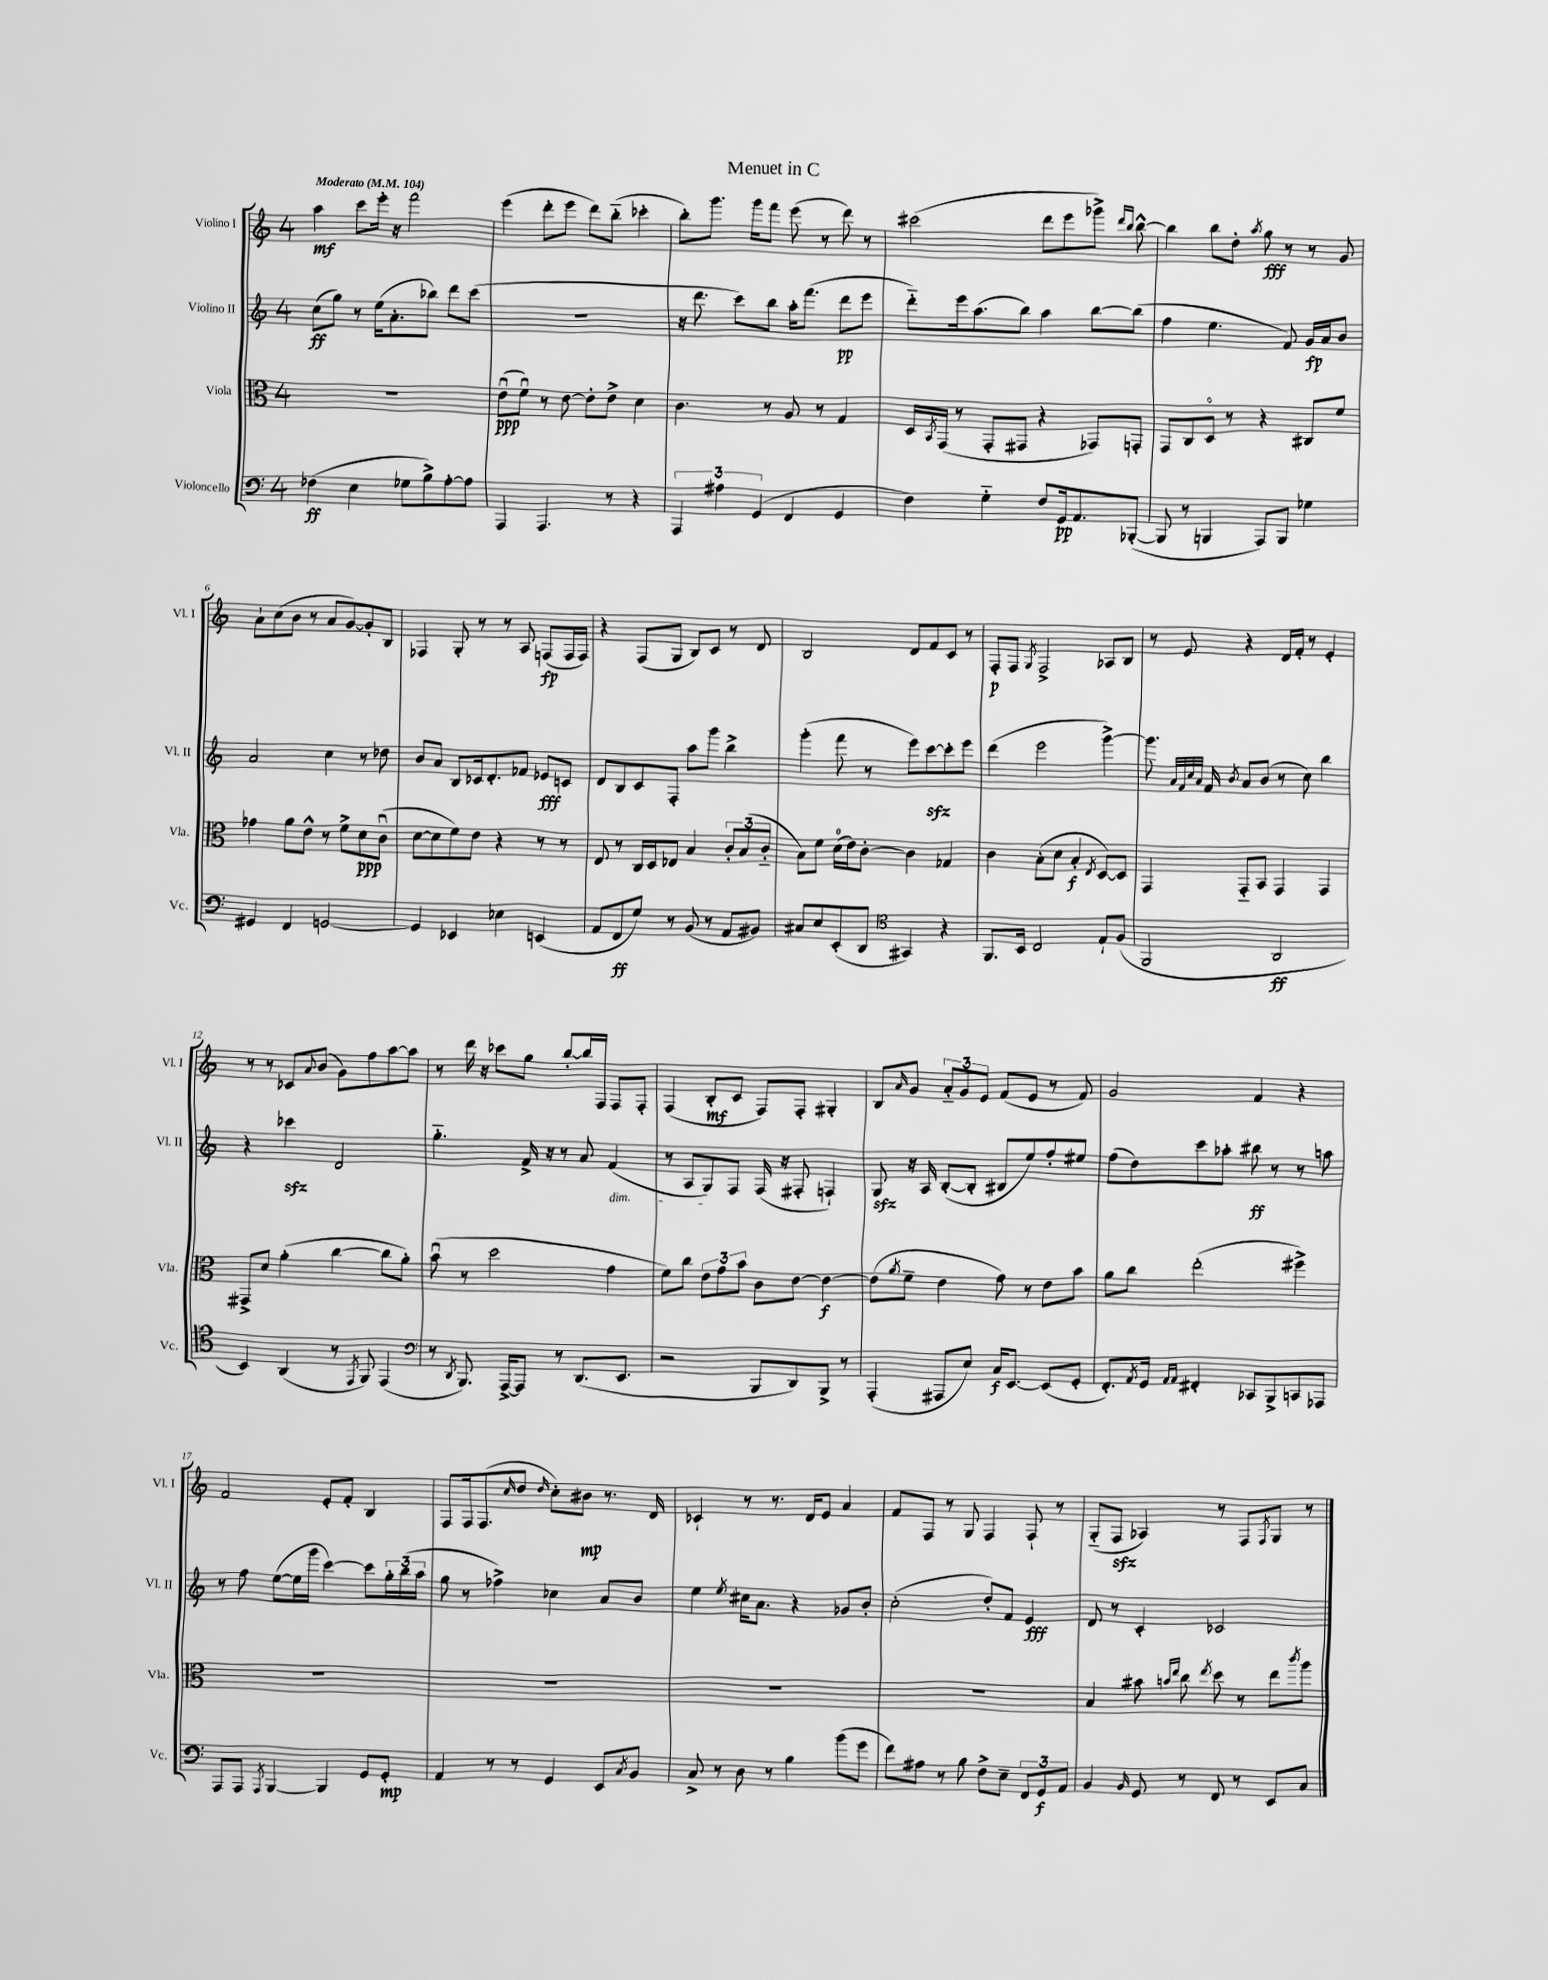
\header { title = "Menuet in C" }
<<
\new StaffGroup <<
\new Staff = "s0" \with { instrumentName = "Violino I" shortInstrumentName = "Vl. I" } {
    \clef treble \key c \major \once \override Staff.TimeSignature.style = #'single-digit \time 4/4 \tempo "Moderato" 4 = 104
    a''4\mf c'''8 e'''16-. r16 f'''2 |
    e'''4( d'''8-. e'''8 d'''8) b''8-_( ces'''4-. |
    b''8-.) g'''8. g'''16 f'''8 e'''8( r8 d'''8) r8 |
    cis'''2( d'''8 e'''8 ges'''8->) \grace { d'''16 b''16 } b''8~-^ |
    b''4 b''8 d''8-. \acciaccatura { a''8 } g''8\fff r8 r8 g'8 |
    a'8-! c''8( b'8 r8 a'8 g'8~) g'8-. b8 |
    fes4 g8-. r8 r8 a8 f8\fp( f16 f16) |
    r4 f8( g8 b8) c'8 r8 d'8 |
    b2 d'8 f'8 c'8 r8 |
    f8-.\p f8 \acciaccatura { g8 } f2-> aes8 b8 |
    r8 e'8 r4 d'16 f'16-. r8 e'4-. |
    r8 r8 ces'8 \appoggiatura { a'8 } b'8( g'8) f''8 a''8~ a''8 |
    r8 d'''16 r16 ces'''8 g''8 b''8~-. b''16 f16 f8 f8-. |
    f4( b8-.\mf c'8 f8) f8-. gis4-. |
    b8 \grace { a'16 } g'8 \tuplet 3/2 { a'8-_ g'8 e'8 } f'8( e'8 r8 f'8) |
    g'2 f'4 r4 |
    f'2 e'8-. f'8-. b4 |
    f8 f16 f8.( \grace { c''16 } d''8 \grace { d''16 } c''8-.) bis'8\mp r8. d'16 |
    ces'4-! r8 r8. d'16 e'8 a'4 |
    f'8 f8 r8 g8 f4 f8-! r8 |
    g8-_( f8\sfz aes4) r8 f8 \acciaccatura { f8 } g8 r8 \bar "|." |
}
\new Staff = "s1" \with { instrumentName = "Violino II" shortInstrumentName = "Vl. II" } {
    \clef treble \key c \major \once \override Staff.TimeSignature.style = #'single-digit \time 4/4
    c''8\ff( g''8) r8 e''16( a'8.-. bes''8) d'''8 c'''8( |
    R1 |
    r16 d'''8. c'''8) b''8 a''16-. f'''8.( d'''8\pp e'''8 |
    d'''8-_) e'''16 a''8.( b''8) a''4 b''8~ b''8( |
    f''4 e''4. f'8) g'16\fp a'16 b'8 |
    a'2 c''4 r8 des''8 |
    b'8 a'8 b8 ces'16 d'8.-. fes'8 ees'8\fff c'8 |
    d'8 b8 c'8 f8-. a''8 g'''8 b''4-> |
    g'''4-.( f'''8 r8 e'''8) c'''8~\sfz c'''8-. e'''8 |
    d'''4( e'''2 g'''4~->) |
    g'''8. \grace { a'32 f'32 c''32 a'32 } f'16 \acciaccatura { b'8 } a'8 b'8( r8 c''8) b''4 |
    r4 ces'''4\sfz d'2 |
    g''4.-_ f'16-> r16 r8 a'8 f'4\dim( |
    r8 a8 g8\!) f8 f16( r16 fis8-. f4-!) |
    g8\sfz r16 a16 b8~-.( b8-. bis8 e''8) f''8-. eis''8 |
    f''8( d''8) c'''8 aes''8-. bis''8\ff r8 r8 a''8 |
    r8 f''8 e''8~( e''16 g'''16 c'''4~) c'''8 \tuplet 3/2 { g''16-. b''16( a''16 } |
    g''8 r8 fes''4->) ces''4 a'8 b'8 |
    e''4 \acciaccatura { e''8 } cis''16 a'8. r4 ges'8 b'8-. |
    c''2-.( d''8-.) f'8 e'4\fff |
    d'8 r8 c'4-. ces'2 \bar "|." |
}
\new Staff = "s2" \with { instrumentName = "Viola" shortInstrumentName = "Vla." } {
    \clef alto \key c \major \once \override Staff.TimeSignature.style = #'single-digit \time 4/4
    R1 |
    e'8\downbow\ppp( f'8\downbow) r8 e'8~ e'8-. e'8-> d'4 |
    c'4. r8 a8 r8 g4 |
    d16 \acciaccatura { b,8 } g,16( r8 g,8-. gis,8 r4 ges,8) g,8-. |
    g,8 c8 d8\flageolet r8 r4 cis8 f'8 |
    ges'4 a'8 e'8-^ r8 f'8-> d'8\ppp c'8\downbow( |
    d'8~ d'8 f'8) e'8 r4 r8 r8 |
    e8 r8 c16 d16 ees8 b4 \tuplet 3/2 { c'8-. b8( c'8-_ } |
    b8) f'8 d'16-0( e'16) c'8~-. c'4 ges4 |
    c'4 b8-.( d'8 b4-.\f \acciaccatura { e8 } d8~) d8 |
    g,4 g,8-_ b,8 g,4 g,4 |
    gis,8-> d'8 a'4-.( c''4~ c''8 a'8-.) |
    b'8\downbow( r8 d''2 g'4 |
    f'8) c''8 \tuplet 3/2 { e'8 g'8 b'8 } c'8 e'8~ e'4~\f |
    e'8( \acciaccatura { a'8 } f'8-- e'4 g'8) r8 e'8 b'8 |
    a'8 c''8 e''2-.( fis''4->) |
    R1 |
    R1 |
    R1 |
    R1 |
    b4 bis'8 \grace { b'16 e''16 } c''8 \acciaccatura { e''8 } d''8 r8 e''8 \acciaccatura { c'''8 } a''8 \bar "|." |
}
\new Staff = "s3" \with { instrumentName = "Violoncello" shortInstrumentName = "Vc." } {
    \clef bass \key c \major \once \override Staff.TimeSignature.style = #'single-digit \time 4/4
    fes4\ff( e4 ges8 b8->) a8~-. a8 |
    a,,4 a,,4. r8 r4 |
    \tuplet 3/2 { a,,4 ais4 g,4( } f,4 g,4 |
    f4) g4-_ f8 g,16\pp a,8. bes,,8~-.( |
    bes,,8 r8 b,,4 a,,8) b,,8 ges4 |
    gis,4 f,4 g,2~ |
    g,4 ees,4 ees4 e,4( |
    a,8 f,8\ff g8) r8 b,8( r8 a,8 bis,8) |
    cis8 e8 e,8-.( d,8 \clef tenor gis,4) r4 |
    f,8. b,16 c2 e8-! f8( |
    f,2 a,2\ff |
    b,4) a,4( r8 \acciaccatura { e,8 } f,8) e,4( |
    \clef bass r8 \acciaccatura { d,8 } b,,8.) a,,16~-> a,,8 r8 d,8.( e,8. |
    r2 b,,8 d,8) b,,8-> r8 |
    a,,4-.( ais,,8 e8) c16\f e,8.~ e,8( g,8-. |
    f,8.-.) \acciaccatura { a,8 } g,16 \grace { a,16 a,16 } fis,4-. ces,8 b,,8-> c,8 aes,,8 |
    a,,8 a,,8 \acciaccatura { a,,8 } b,,4~ b,,4 g,8 g,8-.\mp |
    a,4 r8 r8 g,4 e,8 \acciaccatura { c8 } b,8 |
    c8-> r8 d8 r8 b4 b'8( g'8 |
    f'8) ais8 r8 b8 f8-> e8-- \tuplet 3/2 { f,8 g,8\f a,8 } |
    b,4 \grace { b,16 } g,8 r8 f,8 r8 e,8 c8 \bar "|." |
}
>>
>>
